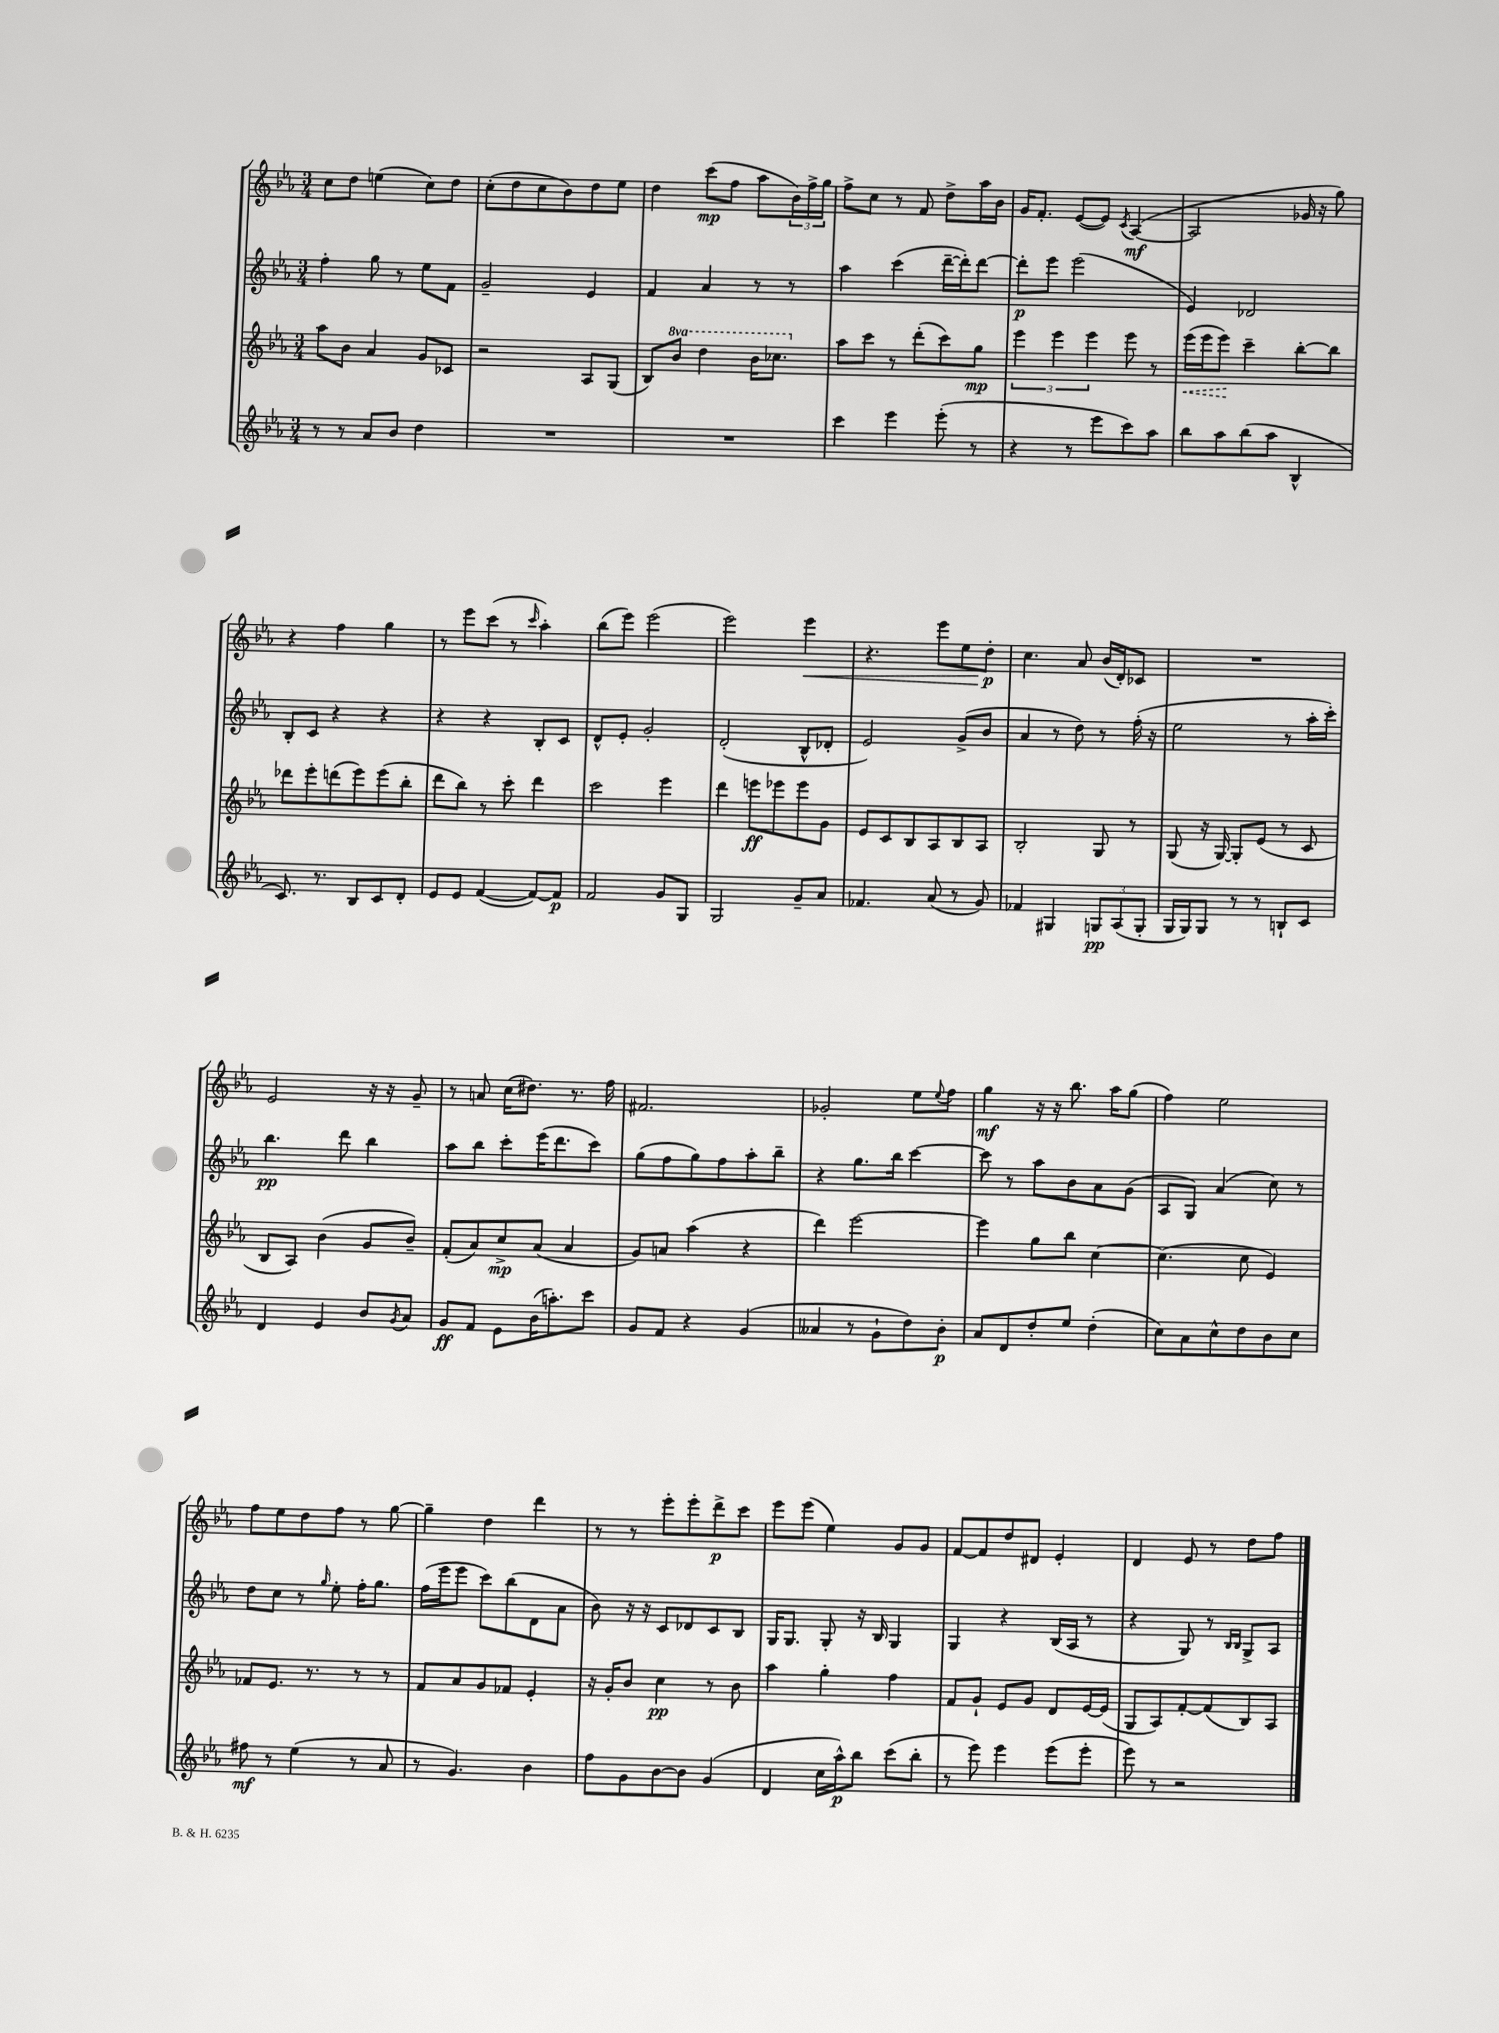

**kern	**kern	**kern	**kern
*staff4	*staff3	*staff2	*staff1
*clefG2	*clefG2	*clefG2	*clefG2
*k[b-e-a-]	*k[b-e-a-]	*k[b-e-a-]	*k[b-e-a-]
*M3/4	*M3/4	*M3/4	*M3/4
8r	8aa-	4ff'	8cc
8r	8b-	.	8dd
8a-	4a-	8gg	(4ee
8b-	.	8r	.
4dd	8g	8ee-	8cc)
.	8c-	8f	8dd
=	=	=	=
2.r	2r	2g~	(8cc'
.	.	.	8dd
.	.	.	8cc
.	.	.	8b-)
.	8A-	4e-	8dd
.	(8G	.	8ee-
=	=	=	=
2.r	8B-)	4f	4dd
.	8bb-	.	.
.	4ddd	4a-	(8ccc
.	.	.	8ff
.	16bb-	8r	8aa-
.	8.ccc-	.	.
.	.	8r	24b-)
.	.	.	24ff^
.	.	.	24gg
=	=	=	=
4ccc	8aa-	4aa-	8ff^
.	8ccc	.	8cc
4eee-	8r	(4ccc	8r
.	(8ddd'	.	8f
(8eee-'	8ccc)	[16ddd~	8dd^
.	.	16ddd'])	.
8r	8gg	[8ddd	16aa-
.	.	.	16b-
=	=	=	=
4r	6eee-	8ddd']	16g
.	.	.	8.f'
.	.	8eee-	.
.	6eee-	.	.
8r	.	(2eee-	([8e-
.	6eee-	.	.
8eee-	.	.	8e-])
.	.	.	8qc
8ccc)	8eee-	.	([4A-
8aa-	8r	.	.
=	=	=	=
8bb-	(16eee-	4e-)	2A-]
.	16eee-	.	.
8aa-	8eee-)	.	.
(8bb-	4ccc~	2d-	.
8aa-	.	.	.
4B-^^	[8bb-'	.	16g-
.	.	.	16r
.	8bb-]	.	8gg)
=	=	=	=
8.c)	8ddd-	8B-'	4r
.	8eee-'	8c	.
8.r	.	.	.
.	(8ddd	4r	4ff
8B-	8eee-)	.	.
8c	(8eee-	4r	4gg
8d'	8bb-'	.	.
=	=	=	=
8e-	8ddd	4r	8r
8e-	8bb-)	.	8eee-
([4f	8r	4r	(8ccc
.	8ccc'	.	8r
.	.	.	16qqccc
8f_)	4ddd	8B-'	4aa-')
8f]	.	8c	.
=	=	=	=
2f	2ccc	8d^^	(8bb-
.	.	8e-'	8eee-)
.	.	2g'	(2eee-
8g	4eee-	.	.
8G	.	.	.
=	=	=	=
2G	4ddd	(2d'	2eee-)
.	8eee	.	.
.	8eee-	.	.
8g~	8eee-	8B-^^	4eee-
8a-	8g	8d-'	.
=	=	=	=
4.f-	8e-	2e-)	4.r
.	8c	.	.
.	8B-	.	.
(8a-	8A-	.	8eee-
8r	8B-	(8g^	8ee-
8g)	8A-	8b-	8dd'
=	=	=	=
4f-	2B-'	4a-	4.cc
4G#	.	8r	.
.	.	8dd)	8a-
12G	8G	8r	(16b-
.	.	.	16d')
(12A-	.	.	.
.	8r	(16ff'	8c-
12G'	.	.	.
.	.	16r	.
=	=	=	=
16G	(8G	2ee-	2.r
16G)	.	.	.
8G	16r	.	.
.	[16G)	.	.
8r	8G']	.	.
8r	(8e-	.	.
8B`	8r	8r	.
8c	8c	16aa-'	.
.	.	16ccc')	.
=	=	=	=
4d	8B-	4.bb-	2e-
.	8A-)	.	.
4e-	(4b-	.	.
.	.	8ddd	.
8b-	8g	4bb-	16r
.	.	.	16r
8qg	.	.	.
8a-	8b-~)	.	8g~
=	=	=	=
8g	(8f'	8aa-	8r
8f	8a-)	8bb-	8a
8e-	8cc^	8ccc'	(16cc
.	.	.	8.dd#)
(16b-	(8a-	(16eee-	.
8.aa')	.	8.ddd	.
.	4a-	.	8.r
8ccc	.	8ccc)	.
.	.	.	16ff
=	=	=	=
8g	8g)	(8gg	2.f#
8f	8a	8ff	.
4r	(4aa-	8gg)	.
.	.	8ff	.
(4g	4r	8aa-'	.
.	.	8bb-~	.
=	=	=	=
4a--	4ddd)	4r	2g-'
8r	[2eee-	8.gg	.
8g`	.	.	.
.	.	16bb-	.
8dd)	.	[4ccc	8ee-
.	.	.	8qqee-
8b-'	.	.	8ff
=	=	=	=
8a-	4eee-]	8ccc]	4gg
8d	.	8r	.
8dd'	8gg	8aa-	16r
.	.	.	16r
8ee-	8bb-	8b-	8.bb-
(4dd'	[4cc	8a-	.
.	.	.	16aa-
.	.	(8g	(8gg
=	=	=	=
8cc)	(4.cc]	8A-	4ff)
8a-	.	8G)	.
8cc^^	.	(4a-	2ee-
8dd	8cc	.	.
8b-	4e-)	8cc)	.
8cc	.	8r	.
=	=	=	=
8ff#	8f-	8dd	8ff
8r	8.e-	8cc	8ee-
(4ee-	.	8r	8dd
.	8.r	.	.
.	.	16qqgg	.
.	.	8ee-'	8ff
8r	8r	16ff'	8r
.	.	8.gg	.
8a-	8r	.	[8gg
=	=	=	=
8r	8f	(16ff	4gg~]
.	.	16eee-	.
4.g)	8a-	8eee-	.
.	8g	8ccc)	4dd
.	8f-	(8bb-	.
4b-	4e-'	8d	4ddd
.	.	8a-	.
=	=	=	=
8ff	16r	8b-)	8r
.	16g'	.	.
8g	8b-	16r	8r
.	.	16r	.
[8b-	4cc	8c	8eee-'
8b-]	.	8d-	8eee-'
(4g	8r	8c	8ddd^
.	8b-	8B-	8ccc
=	=	=	=
4d	4aa-	16G	8eee-
.	.	8.G	.
.	.	.	(8eee-
16cc	4gg'	8G'	4ee-)
16aa-^^)	.	.	.
8bb-	.	16r	.
.	.	16B-	.
(8ccc	4ff	4G	8g
8bb-'	.	.	8g
=	=	=	=
8r	8f	4G	[8f
8eee-)	8g`	.	8f]
4eee-	8e-	4r	8dd
.	8g	.	8d#
(8eee-	8d	(16B-	4e-'
.	.	16A-	.
8eee-'	[16e-	8r	.
.	(16e-]	.	.
=	=	=	=
8eee-)	8G	4r	4d
8r	8A-)	.	.
2r	[8f'	8G)	8e-
.	(8f]	8r	8r
.	.	16qqB-	.
.	.	16qqB-	.
.	8B-)	8G^	8dd
.	8A-	8A-	8ff
==	==	==	==
*-	*-	*-	*-
